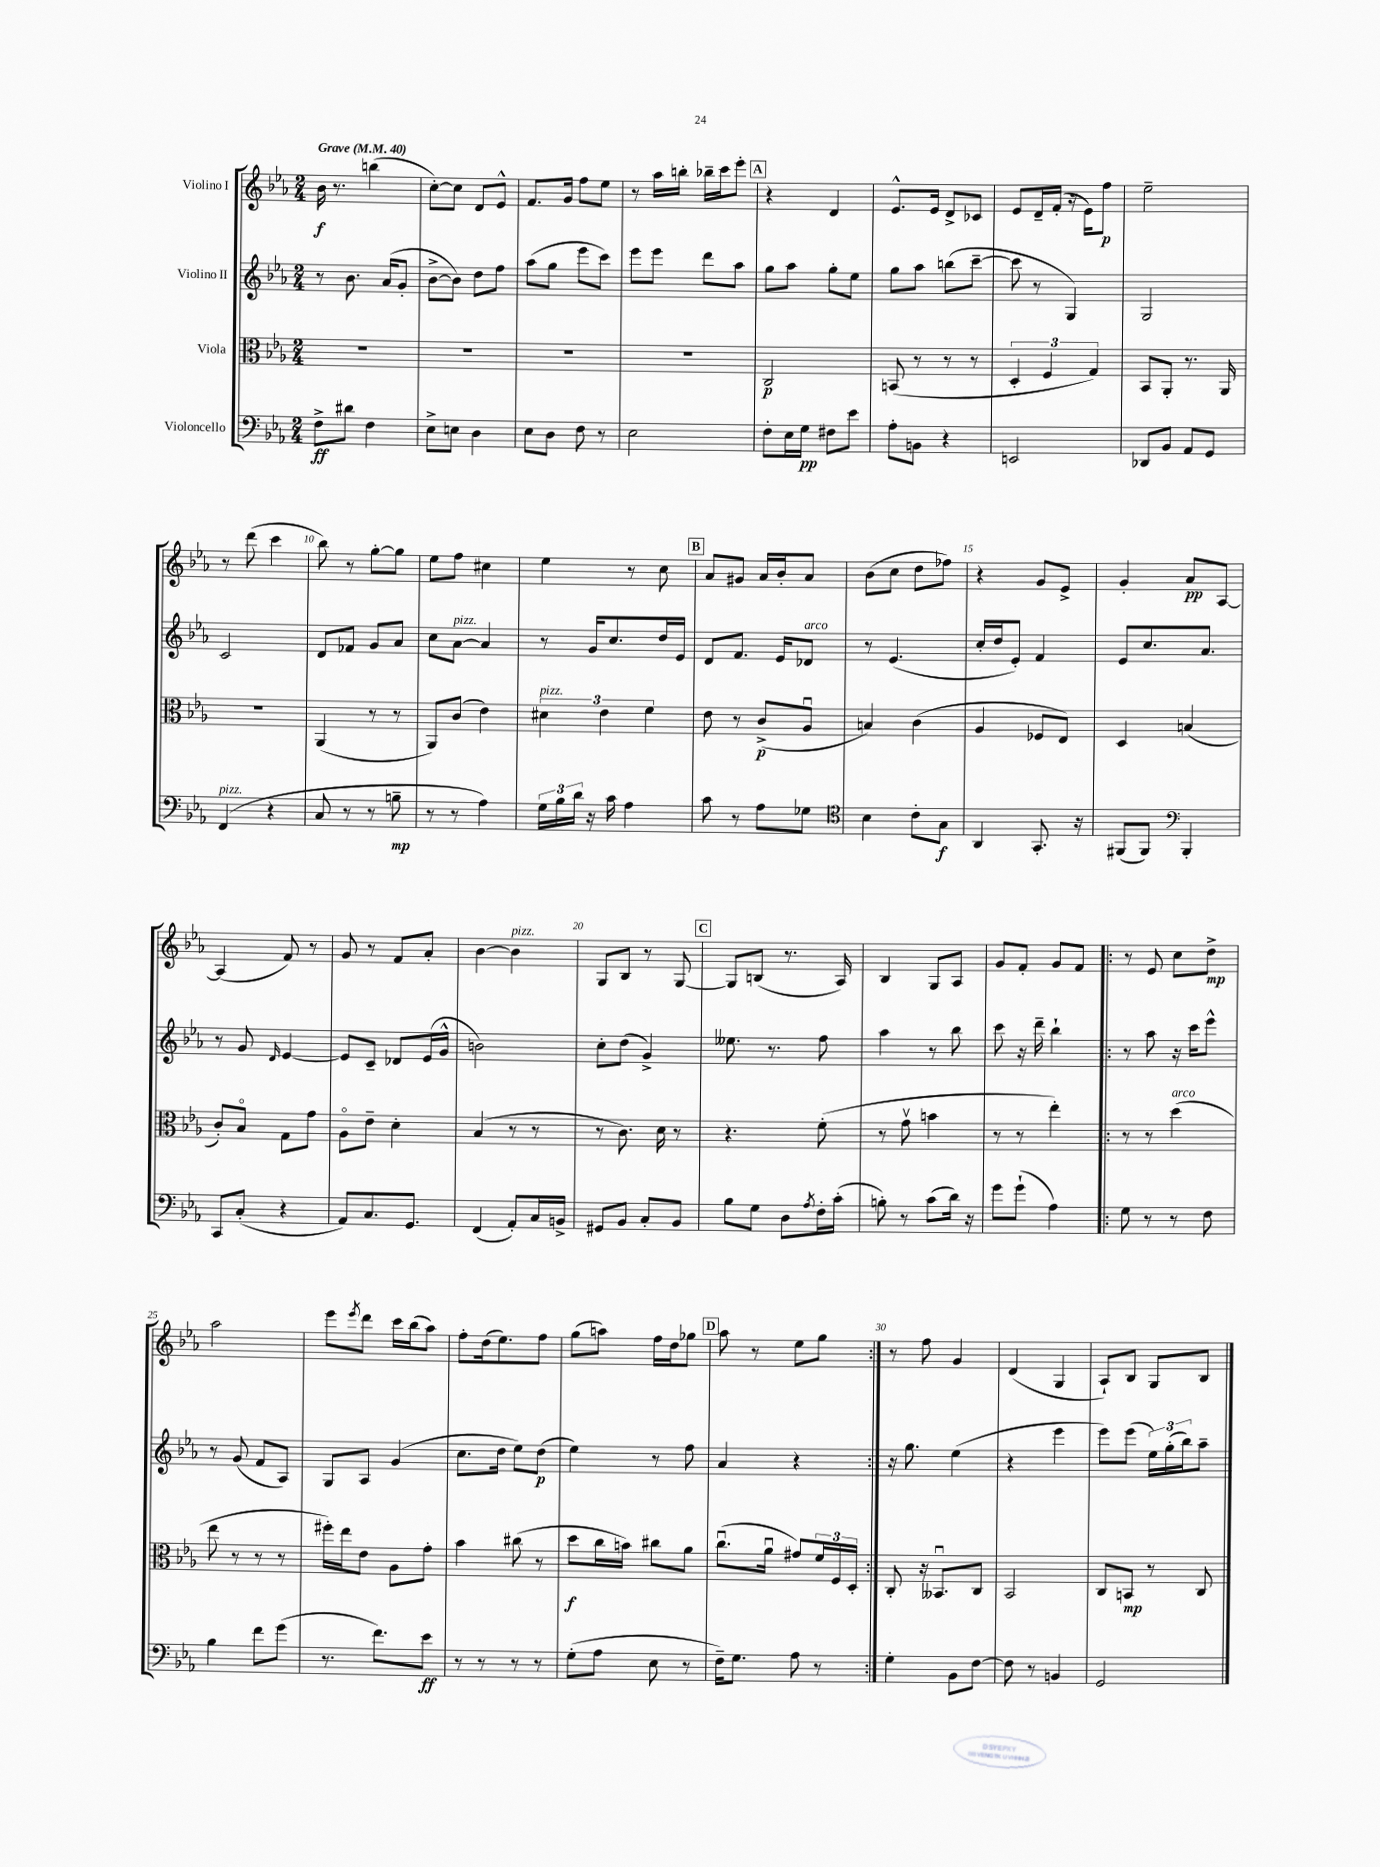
<<
\new StaffGroup <<
\new Staff = "s0" \with { instrumentName = "Violino I" } {
    \clef treble \key ees \major \numericTimeSignature \time 2/4 \tempo "Grave" 4 = 40
    bes'16\f r8. b''4( |
    c''8~-.) c''8 d'8 ees'8-^ |
    f'8. g'16 f''8 ees''8 |
    r8 aes''16 b''16-. bes''16-- c'''16 ees'''8-. |
    \mark \markup { \box "A" } r4 d'4 |
    ees'8.-^ ees'16 d'8-> ces'8 |
    ees'8 d'16-- f'16-.( r16 ees'16) f''8\p |
    ees''2-- |
    r8 d'''8( c'''4 |
    bes''8) r8 g''8~-. g''8 |
    ees''8 f''8 cis''4 |
    ees''4 r8 c''8 |
    \mark \markup { \box "B" } aes'8 gis'8 aes'16 bes'16-. aes'8 |
    bes'8( c''8 d''8 fes''8) |
    r4 g'8 ees'8-> |
    g'4-. aes'8\pp aes8~ |
    aes4( f'8) r8 |
    g'8 r8 f'8 aes'8-. |
    bes'4~ bes'4^\markup { \italic "pizz." } |
    g8 bes8 r8 g8~ |
    \mark \markup { \box "C" } g8 b8( r8. aes16) |
    bes4 g8 aes8 |
    g'8 f'8-. g'8 f'8 |
    \repeat volta 2 { r8 ees'8 c''8 d''8->\mp |
    aes''2 |
    ees'''8 \acciaccatura { ees'''8 } d'''8 c'''16 bes''16( aes''8) |
    f''8-. d''16( ees''8.) f''8 |
    g''8( a''8) f''16 d''16 ges''8 |
    \mark \markup { \box "D" } aes''8 r8 ees''8 g''8 | }
    r8 f''8 g'4 |
    d'4( g4 |
    aes8-!) bes8 g8 bes8 \bar "|." |
}
\new Staff = "s1" \with { instrumentName = "Violino II" } {
    \clef treble \key ees \major \numericTimeSignature \time 2/4
    r8 bes'8. aes'16( g'8-. |
    bes'8~-> bes'8) d''8 f''8 |
    aes''8( g''8 ees'''8 c'''8) |
    ees'''8 ees'''8 d'''8 aes''8 |
    \mark \markup { \box "A" } g''8 aes''8 g''8-. ees''8 |
    g''8 aes''8 b''8( c'''8~-- |
    c'''8 r8 g4) |
    g2 |
    c'2 |
    d'8 fes'8 g'8 aes'8 |
    c''8 aes'8~^\markup { \italic "pizz." } aes'4 |
    r8 g'16 c''8. d''16 ees'16 |
    \mark \markup { \box "B" } d'8 f'8. ees'16 des'8^\markup { \italic "arco" } |
    r8 ees'4.( |
    c''16-. d''16 ees'8-.) f'4 |
    ees'8 c''8. aes'8. |
    r8 g'8 \grace { d'16 } ees'4~ |
    ees'8 c'8-- des'8 ees'16( g'16-^ |
    b'2) |
    c''8-. d''8( g'4->) |
    \mark \markup { \box "C" } eeses''8. r8. f''8 |
    aes''4 r8 bes''8 |
    c'''8 r16 d'''16-- bes''4-! |
    \repeat volta 2 { r8 aes''8 r16 c'''16 ees'''8-^ |
    r8 g'8( f'8 aes8) |
    g8 aes8 g'4( |
    c''8. d''16 ees''8) d''8\p( |
    ees''4) r8 f''8 |
    \mark \markup { \box "D" } aes'4 r4 | }
    r16 g''8. ees''4( |
    r4 ees'''4 |
    ees'''8) ees'''8( \tuplet 3/2 { ees''16) g''16-.( bes''16) } aes''8-- \bar "|." |
}
\new Staff = "s2" \with { instrumentName = "Viola" } {
    \clef alto \key ees \major \numericTimeSignature \time 2/4
    R2 |
    R2 |
    R2 |
    R2 |
    \mark \markup { \box "A" } c2\p |
    b,8( r8 r8 r8 |
    \tuplet 3/2 { d4-. f4 g4) } |
    bes,8 aes,8-. r8. aes,16 |
    r2 |
    aes,4( r8 r8 |
    aes,8) c'8( ees'4) |
    \tuplet 3/2 { dis'4^\markup { \italic "pizz." } ees'4 f'4 } |
    \mark \markup { \box "B" } ees'8 r8 c'8->\p( aes8\downbow |
    b4) c'4( |
    aes4 fes8 ees8) |
    d4 b4( |
    c'8-.) bes8\flageolet g8 g'8 |
    aes8\flageolet ees'8-- d'4-. |
    bes4( r8 r8 |
    r8 c'8.) d'16 r8 |
    \mark \markup { \box "C" } r4. f'8-.( |
    r8 g'8\upbow b'4 |
    r8 r8 ees''4-.) |
    \repeat volta 2 { r8 r8 d''4^\markup { \italic "arco" }( |
    ees''8 r8 r8 r8 |
    fis''16-.) ees''16 ees'8 aes8 g'8-. |
    bes'4 cis''8( r8 |
    d''8\f c''16 b'16) cis''8 aes'8 |
    \mark \markup { \box "D" } c''8.\downbow( aes'16\downbow gis'8) \tuplet 3/2 { f'16 f16 d16-. } | }
    c8-. r16 beses,8.\downbow c8 |
    bes,2 |
    c8 b,8\mp r8 c8 \bar "|." |
}
\new Staff = "s3" \with { instrumentName = "Violoncello" } {
    \clef bass \key ees \major \numericTimeSignature \time 2/4
    f8->\ff dis'8 f4 |
    ees8-> e8 d4 |
    ees8 d8 f8 r8 |
    ees2 |
    \mark \markup { \box "A" } f8-. ees16 g16\pp fis8 ees'8 |
    aes8-. b,8 r4 |
    e,2 |
    des,8 bes,8 aes,8 g,8 |
    f,4^\markup { \italic "pizz." }( r4 |
    c8 r8 r8 b8--\mp |
    r8 r8 aes4) |
    \tuplet 3/2 { g16 bes16 d'16 } r16 c'16 aes4 |
    \mark \markup { \box "B" } c'8 r8 aes8 ges8 |
    \clef tenor bes4 c'8-. g8\f |
    aes,4 g,8.-. r16 |
    fis,8( fis,8) \clef bass bes,,4-. |
    c,8 c8-.( r4 |
    aes,8) c8. g,8. |
    f,4( aes,8-.) c16 b,16-> |
    gis,8 bes,8 c8-. bes,8 |
    \mark \markup { \box "C" } bes8 g8 d8 \acciaccatura { aes8 } f16-. c'16-.( |
    b8-.) r8 c'8( d'16) r16 |
    g'8 g'8-!( aes4) |
    \repeat volta 2 { g8 r8 r8 f8 |
    bes4 f'8 g'8( |
    r8. f'8.) ees'8\ff |
    r8 r8 r8 r8 |
    g8-.( aes8 ees8 r8 |
    \mark \markup { \box "D" } f16--) g8. aes8 r8 | }
    g4-. bes,8 f8~ |
    f8 r8 b,4 |
    g,2 \bar "|." |
}
>>
>>
\layout { \context { \Score \override BarNumber.break-visibility = ##(#f #t #t) barNumberVisibility = #(every-nth-bar-number-visible 5) } }
